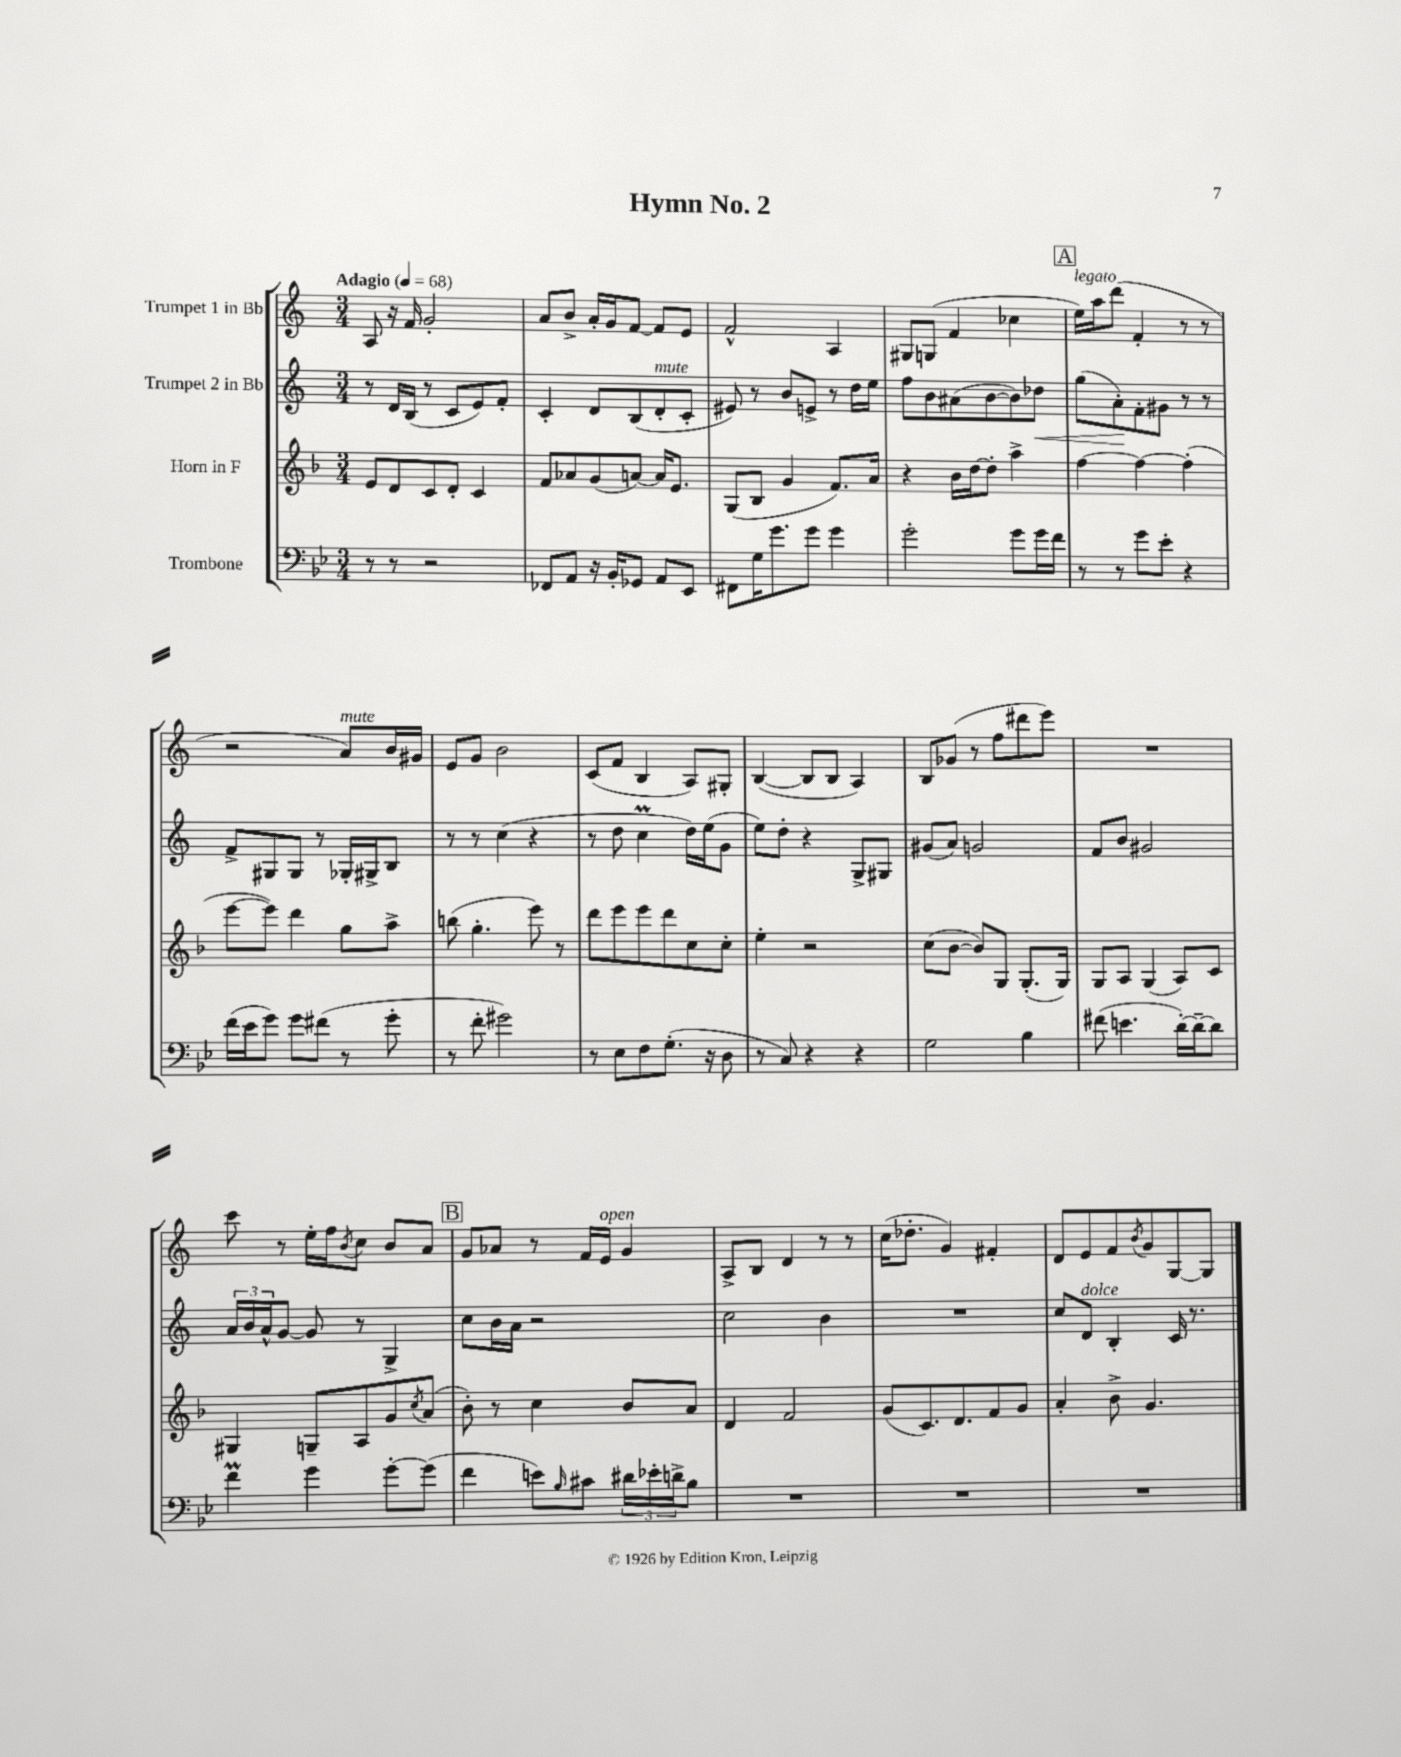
\header { title = "Hymn No. 2" }
<<
\new StaffGroup <<
\new Staff = "s0" \with { instrumentName = "Trumpet 1 in Bb" } {
    \clef treble \key c \major \numericTimeSignature \time 3/4 \tempo "Adagio" 4 = 68
    a8 r16 f'16 g'2-. |
    a'8 b'8-> a'16-. g'16 f'8~ f'8 e'8 |
    f'2-^ a4 |
    gis8 g8( f'4 ces''4 |
    \mark \markup { \box "A" } e''16^\markup { \italic "legato" }) a''16 d'''8( f'4-. r8 r8 |
    r2 a'8^\markup { \italic "mute" }) b'16 gis'16 |
    e'8 g'8 b'2 |
    c'8( f'8 b4 a8) gis8-. |
    b4~( b8 b8 a4) |
    b8 ges'8( r8 f''8 dis'''8 e'''8) |
    R2. |
    c'''8 r8 e''16-. f''16 \acciaccatura { b'8 } c''8 b'8 a'8 |
    \mark \markup { \box "B" } g'8 aes'8 r8 f'16 e'16^\markup { \italic "open" } g'4 |
    a8-> b8 d'4 r8 r8 |
    c''16( des''8.-. g'4) fis'4-. |
    d'8 e'8 f'8 \acciaccatura { b'8 } g'8 g8~ g8 \bar "|." |
}
\new Staff = "s1" \with { instrumentName = "Trumpet 2 in Bb" } {
    \clef treble \key c \major \numericTimeSignature \time 3/4
    r8 d'16 b16( r8 c'8 e'8) f'8-. |
    c'4-. d'8 b8( d'8-.^\markup { \italic "mute" } c'8-. |
    eis'8) r8 b'8 e'8-> r8 d''16 e''16 |
    f''8 b'8 ais'8( b'8~ b'8) des''8\< |
    \mark \markup { \box "A" } g''8( a'8-.\!) f'8-. gis'8 r8 r8 |
    f'8-> gis8 gis8 r8 ges16-. gis16-> b8 |
    r8 r8 c''4( r4 |
    r8 d''8 c''4\prall d''16) e''16( g'8 |
    e''8) d''8-. r4 g8-> gis8 |
    gis'8( a'8) g'2 |
    f'8 b'8 gis'2 |
    \tuplet 3/2 { a'16 b'16 a'16-^ } g'8~ g'8 r8 g4-> |
    \mark \markup { \box "B" } c''8 b'16 a'16 r2 |
    c''2 b'4 |
    R2. |
    c''8 d'8^\markup { \italic "dolce" } b4-. c'16 r8. \bar "|." |
}
\new Staff = "s2" \with { instrumentName = "Horn in F" } {
    \clef treble \key f \major \numericTimeSignature \time 3/4
    e'8 d'8 c'8 d'8-. c'4 |
    f'8 aes'8 g'8( a'8~) a'16 e'8. |
    g8( bes8 g'4 f'8.) a'16 |
    r4 bes'16 d''16~ d''8-. a''4-> |
    \mark \markup { \box "A" } f''4~ f''4~ f''4-.( |
    e'''8~ e'''8) d'''4 g''8 a''8-> |
    b''8( g''4.-. e'''8) r8 |
    d'''8 e'''8 e'''8 d'''8 c''8 c''8-. |
    e''4-. r2 |
    c''8( bes'8~ bes'8) g8 g8.-.( g16) |
    g8 a8 g4( a8) c'8 |
    gis4 g8-- a8 g'8 \acciaccatura { c''8 } a'8( |
    \mark \markup { \box "B" } bes'8-.) r8 c''4 bes'8 a'8 |
    d'4 f'2 |
    g'8( c'8.) d'8. f'8 g'8 |
    a'4-. bes'8-> g'4. \bar "|." |
}
\new Staff = "s3" \with { instrumentName = "Trombone" } {
    \clef bass \key bes \major \numericTimeSignature \time 3/4
    r8 r8 r2 |
    fes,8 a,8 r16 bes,16-. ges,8 a,8 ees,8 |
    fis,8 g16 g'8. g'8 g'4 |
    g'2-. g'8 g'16 f'16 |
    \mark \markup { \box "A" } r8 r8 g'8 ees'8-. r4 |
    f'16( ees'16 g'8) g'8 fis'8( r8 g'8-. |
    r8 f'8-. gis'2) |
    r8 ees8 f8 g8.-.( r16 d8 |
    r8 c8) r4 r4 |
    g2 bes4 |
    fis'8( e'4. d'16~-.) d'16~-- d'8 |
    f'4\prall g'4 g'8~-. g'8( |
    \mark \markup { \box "B" } f'4 e'8) \grace { bes16 } cis'8 \tuplet 3/2 { dis'16 ees'16-. d'16-> } bes8 |
    R2. |
    R2. |
    R2. \bar "|." |
}
>>
>>
\layout { \context { \Score \remove "Bar_number_engraver" } }
